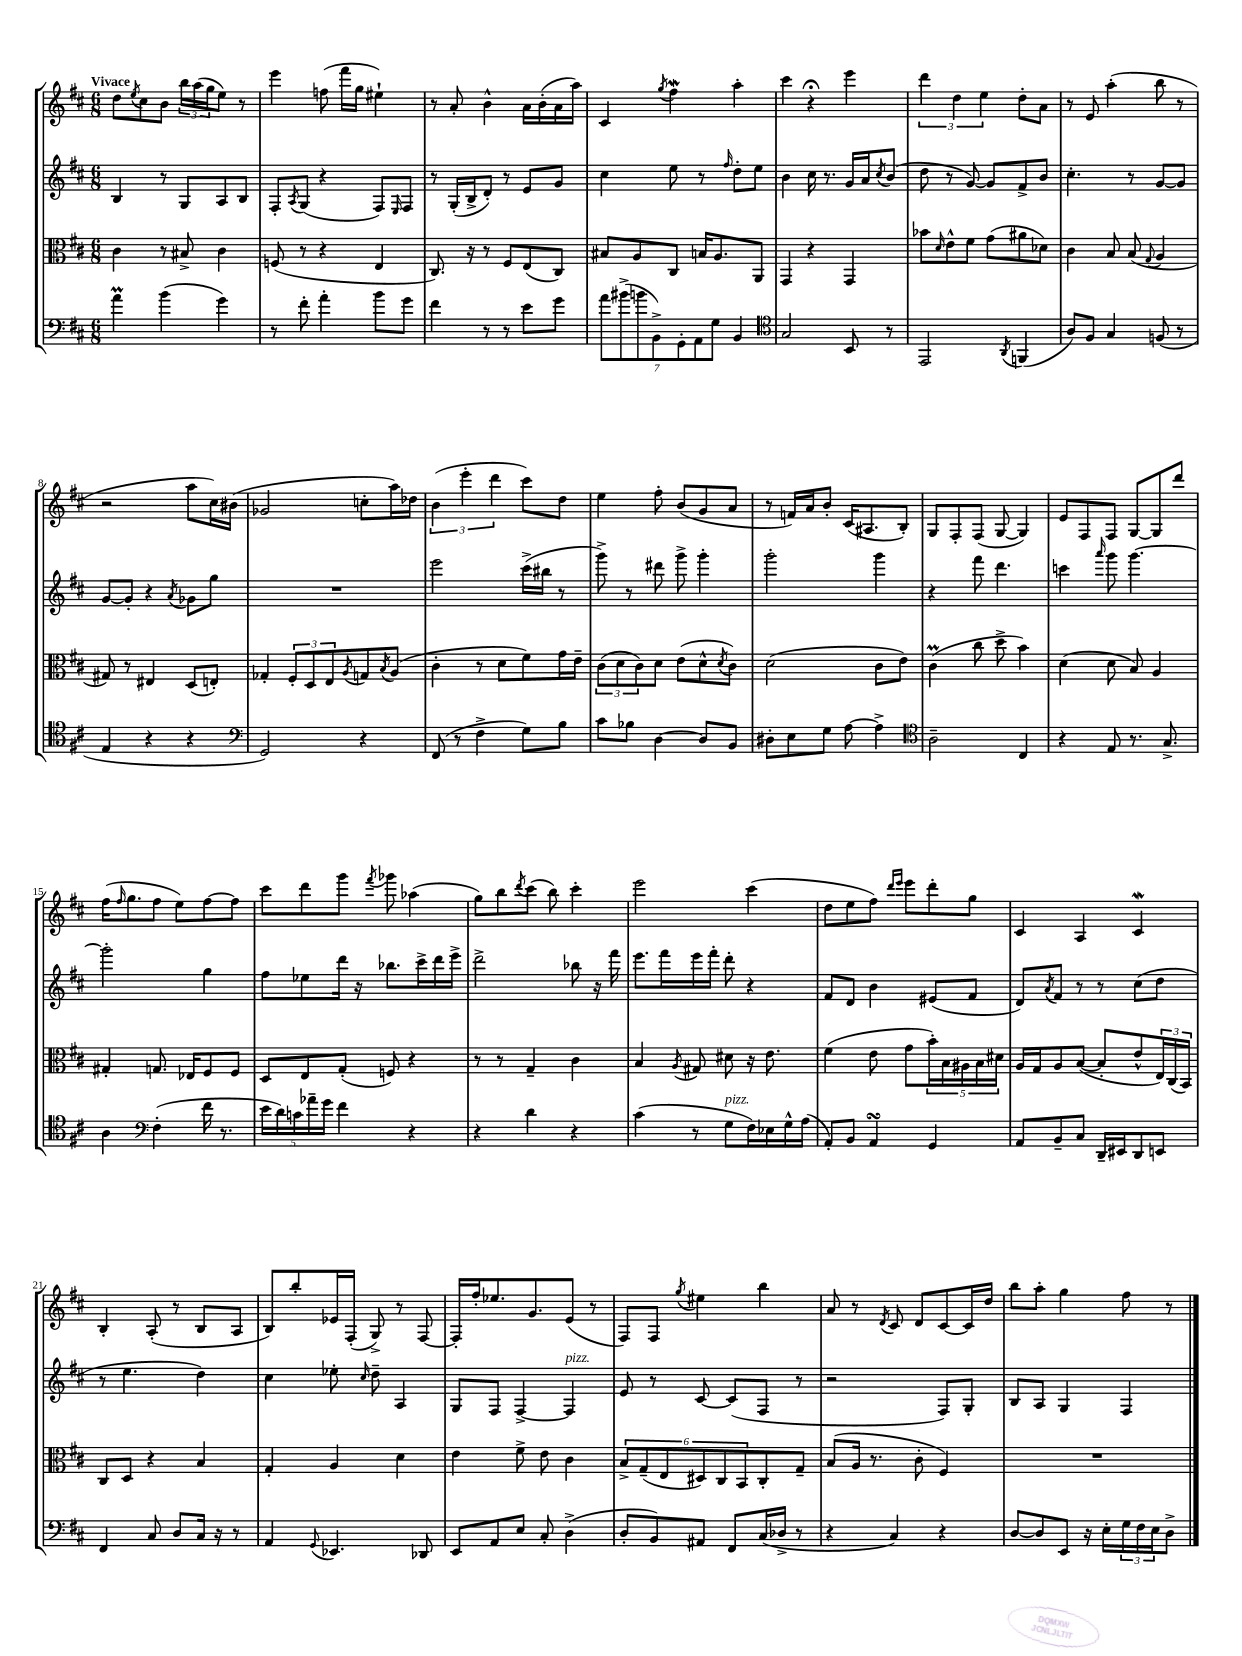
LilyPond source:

<<
\new StaffGroup <<
\new Staff = "s0" {
    \clef treble \key d \major \numericTimeSignature \time 6/8 \tempo "Vivace"
    d''8 \acciaccatura { e''8 } cis''8 b'8 \tuplet 3/2 { b''16 a''16( g''16 } e''8) r8 |
    e'''4 f''8( fis'''16 g''16 eis''4-!) |
    r8 a'8-. b'4-^ a'16 b'16-.( a'16 a''16) |
    cis'4 \acciaccatura { g''8 } fis''4\mordent a''4-. |
    cis'''4 r4\fermata e'''4 |
    \tuplet 3/2 { d'''4 d''4 e''4 } d''8-. a'8 |
    r8 e'8 a''4-.( b''8 r8 |
    r2 a''8 cis''16) bis'16( |
    ges'2 c''8-. a''16) des''16 |
    \tuplet 3/2 { b'4( e'''4-. d'''4 } cis'''8) d''8 |
    e''4 fis''8-. b'8( g'8 a'8 |
    r8 f'16) a'16 b'8-. cis'16( ais8. b8-.) |
    g8 fis8-. fis8( g8~ g4) |
    e'8 fis8 fis8 g8~ g8 d'''8 |
    fis''16( \grace { fis''16 } g''8. fis''8 e''8) fis''8~ fis''8 |
    cis'''8 d'''8 g'''8 \acciaccatura { fis'''8 } ges'''8 aes''4( |
    g''8) b''8 \acciaccatura { d'''8 } cis'''8( b''8) cis'''4-. |
    e'''2 cis'''4( |
    d''8 e''8 fis''8) \grace { d'''16 e'''16 } e'''8 d'''8-. g''8 |
    cis'4 a4 cis'4\mordent |
    b4-. a8-.( r8 b8 a8 |
    b8) b''8-. ees'16 fis16-.( g8->) r8 fis8~ |
    fis16-. fis''16-. ees''8. g'8. e'8( r8 |
    fis8) fis8 \acciaccatura { g''8 } eis''4 b''4 |
    a'8 r8 \acciaccatura { d'8 } cis'8 d'8 cis'8~ cis'16 d''16 |
    b''8 a''8-. g''4 fis''8 r8 \bar "|." |
}
\new Staff = "s1" {
    \clef treble \key d \major \numericTimeSignature \time 6/8
    b4 r8 g8 a8 b8 |
    fis8-. \acciaccatura { a8 } g8( r4 fis8) \grace { e16 } fis8 |
    r8 g16-.( b16-> d'8-.) r8 e'8 g'8 |
    cis''4 e''8 r8 \grace { fis''16 } d''8-. e''8 |
    b'4 cis''16 r8. g'16 a'16 \acciaccatura { cis''8 } b'8( |
    d''8 r8 g'8~) g'8 fis'8-> b'8 |
    cis''4.-. r8 g'8~ g'8 |
    g'8~ g'8-. r4 \acciaccatura { a'8 } ges'8 g''8 |
    R2. |
    e'''2 cis'''16->( bis''16 r8 |
    g'''8->) r8 dis'''8 g'''8-> g'''4-. |
    g'''2-. g'''4 |
    r4 fis'''8 d'''4. |
    c'''4 \grace { a'''16 } g'''8 g'''4.~ |
    g'''2-. g''4 |
    fis''8 ees''8 d'''16 r16 bes''8. cis'''16-> d'''16 e'''16-> |
    d'''2-> bes''8 r16 fis'''16 |
    e'''8. fis'''16 e'''16 fis'''16-. d'''8-. r4 |
    fis'8 d'8 b'4 eis'8( fis'8 |
    d'8) \acciaccatura { a'8 } fis'8 r8 r8 cis''8( d''8 |
    r8 e''4. d''4) |
    cis''4 ees''8-. \grace { cis''16 } d''8-- a4 |
    g8 fis8 fis4~-> fis4^\markup { \italic "pizz." } |
    e'8 r8 cis'8~ cis'8( fis8 r8 |
    r2 fis8) g8-. |
    b8 a8 g4 fis4 \bar "|." |
}
\new Staff = "s2" {
    \clef alto \key d \major \numericTimeSignature \time 6/8
    cis'4 r8 bis8-> cis'4 |
    f8( r8 r4 e4 |
    cis8.) r16 r8 fis8 e8( cis8) |
    bis8 a8 cis8 b16 a8. a,8 |
    g,4 r4 g,4 |
    bes'8 \grace { d'16 } e'8-^ fis'8 g'8( ais'8 des'8) |
    cis'4 b8 b8( \appoggiatura { g8 } a4 |
    gis8) r8 eis4 d8( e8-.) |
    ges4-. \tuplet 3/2 { fis8-. d8 e8 } \acciaccatura { a8 } g8 \acciaccatura { b8 } a8( |
    cis'4-. r8 d'8 fis'8) g'16 e'16-- |
    \tuplet 3/2 { cis'8( d'8 cis'8) } d'8 e'8( d'8-^ \acciaccatura { d'8 } cis'8) |
    d'2( cis'8 e'8) |
    cis'4\prall( cis''8 d''8-> b'4) |
    d'4( d'8 b8) a4 |
    gis4-. g8. ees16 fis8 fis8 |
    d8 e8 g8-.( f8) r4 |
    r8 r8 g4-- cis'4 |
    b4 \acciaccatura { a8 } gis8 dis'8 r16 e'8. |
    fis'4( e'8 g'8 \tuplet 5/4 { b'16-.) b16 ais16 b16 dis'16 } |
    a16 g16 a8 b8~( b8-. e'8-^ \tuplet 3/2 { e16) cis16( b,16) } |
    cis8 d8 r4 b4 |
    g4-. a4 d'4 |
    e'4 fis'8-> e'8 cis'4 |
    \tuplet 6/4 { b8-> g8--( e8 dis8) cis8 b,8 } cis8-. g8-- |
    b8( a16 r8. cis'8-. fis4) |
    R2. \bar "|." |
}
\new Staff = "s3" {
    \clef bass \key d \major \numericTimeSignature \time 6/8
    a'4\prall b'4( g'4) |
    r8 fis'8-. a'4-. b'8 g'8 |
    fis'4 r8 r8 e'8 g'8 |
    \tuplet 7/4 { a'8 bis'8->( b'8 b,8->) g,8-. a,8 g8 } b,4 |
    \clef tenor g2 b,8 r8 |
    e,2 \acciaccatura { a,8 } f,4( |
    a8) fis8 g4 f8( r8 |
    e4 r4 r4 |
    \clef bass g,2) r4 |
    fis,8( r8 fis4-> g8) b8 |
    cis'8 bes8 d4~ d8 b,8 |
    dis8-. e8 g8 a8~ a4-> |
    \clef tenor a2-- cis4 |
    r4 e8 r8. g8.-> |
    a4 \clef bass fis4-.( fis'16 r8. |
    \tuplet 5/4 { e'16 d'16) c'16 aes'16-- g'16 } fis'4 r4 |
    r4 d'4 r4 |
    cis'4( r8 g8^\markup { \italic "pizz." } fis16) ees16 g16-^ a16( |
    a,8-.) b,8 a,4\turn g,4 |
    a,8 b,8-- cis8 d,16-- eis,16 d,8 e,8 |
    fis,4 cis8 d8 cis16 r16 r8 |
    a,4 \appoggiatura { g,8 } ees,4. des,8 |
    e,8 a,8 e8 cis8-. d4->( |
    d8-. b,8) ais,8 fis,8 cis16( des16-> r8 |
    r4 cis4) r4 |
    d8~ d8 e,8 r16 e16-. \tuplet 3/2 { g16 fis16 e16 } d8-> \bar "|." |
}
>>
>>
